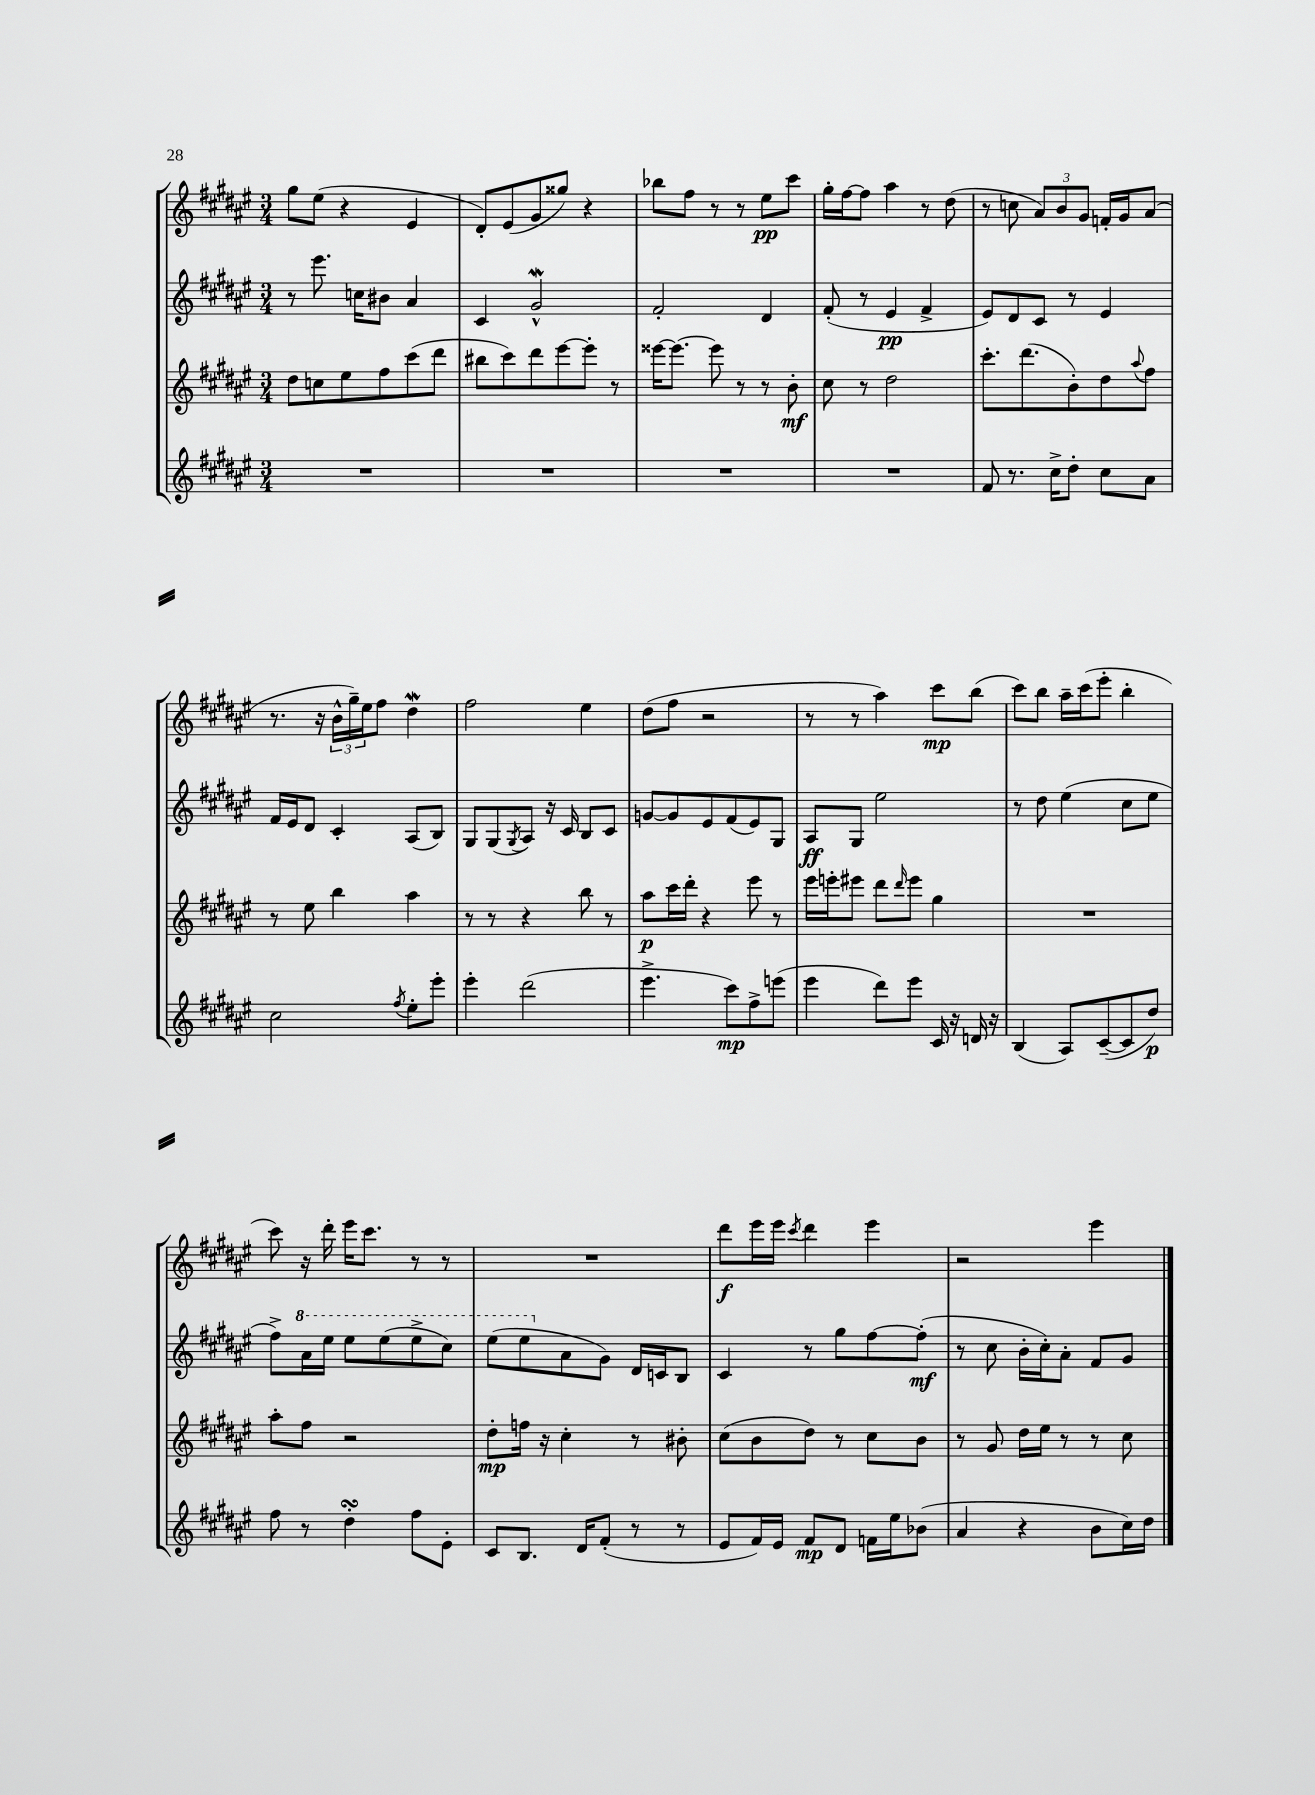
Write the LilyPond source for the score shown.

<<
\new StaffGroup <<
\new Staff = "s0" {
    \clef treble \key fis \major \numericTimeSignature \time 3/4
    gis''8 eis''8( r4 eis'4 |
    dis'8-.) eis'8( gis'8 gisis''8) r4 |
    bes''8 fis''8 r8 r8 eis''8\pp cis'''8 |
    gis''16-. fis''16~ fis''8 ais''4 r8 dis''8( |
    r8 c''8 \tuplet 3/2 { ais'8) b'8 gis'8 } f'16-. gis'16 ais'8( |
    r8. r16 \tuplet 3/2 { b'16-^ gis''16--) eis''16 } fis''8 dis''4\mordent |
    fis''2 eis''4 |
    dis''8( fis''8 r2 |
    r8 r8 ais''4) cis'''8\mp b''8( |
    cis'''8) b''8 ais''16-- cis'''16( eis'''8-. b''4-. |
    cis'''8) r16 dis'''16-. eis'''16 cis'''8. r8 r8 |
    R2. |
    dis'''8\f eis'''16 eis'''16 \acciaccatura { cis'''8 } dis'''4 eis'''4 |
    r2 eis'''4 \bar "|." |
}
\new Staff = "s1" {
    \clef treble \key fis \major \numericTimeSignature \time 3/4
    r8 eis'''8. c''16 bis'8 ais'4 |
    cis'4 gis'2-^\mordent |
    fis'2-. dis'4 |
    fis'8-.( r8 eis'4\pp fis'4-> |
    eis'8) dis'8 cis'8 r8 eis'4 |
    fis'16 eis'16 dis'8 cis'4-. ais8( b8) |
    gis8 gis8( \acciaccatura { gis8 } ais8) r16 cis'16 b8 cis'8 |
    g'8~ g'8 eis'8 fis'8( eis'8) gis8 |
    ais8\ff gis8 eis''2 |
    r8 dis''8 eis''4( cis''8 eis''8 |
    fis''8->) \ottava #1 ais''16 eis'''16 eis'''8 eis'''8( eis'''8-> cis'''8) |
    eis'''8( eis'''8 \ottava #0 ais'8 gis'8) dis'16 c'16 b8 |
    cis'4 r8 gis''8 fis''8~ fis''8-.\mf( |
    r8 cis''8 b'16-. cis''16-.) ais'8-. fis'8 gis'8 \bar "|." |
}
\new Staff = "s2" {
    \clef treble \key fis \major \numericTimeSignature \time 3/4
    dis''8 c''8 eis''8 fis''8 cis'''8( dis'''8 |
    bis''8 cis'''8) dis'''8 eis'''8~ eis'''8-. r8 |
    eisis'''16~ eisis'''8.~ eisis'''8 r8 r8 b'8-.\mf |
    cis''8 r8 dis''2 |
    cis'''8.-. dis'''8.( b'8-.) dis''8 \appoggiatura { ais''8 } fis''8 |
    r8 eis''8 b''4 ais''4 |
    r8 r8 r4 b''8 r8 |
    ais''8\p cis'''16 dis'''16-. r4 eis'''8 r8 |
    eis'''16 e'''16-. eis'''8 dis'''8 \grace { dis'''16 } eis'''8 gis''4 |
    R2. |
    ais''8-. fis''8 r2 |
    dis''8-.\mp f''16 r16 cis''4-. r8 bis'8-. |
    cis''8( b'8 dis''8) r8 cis''8 b'8 |
    r8 gis'8 dis''16 eis''16 r8 r8 cis''8 \bar "|." |
}
\new Staff = "s3" {
    \clef treble \key fis \major \numericTimeSignature \time 3/4
    R2. |
    R2. |
    R2. |
    R2. |
    fis'8 r8. cis''16-> dis''8-. cis''8 ais'8 |
    cis''2 \acciaccatura { fis''8 } eis''8-. eis'''8-. |
    eis'''4-. dis'''2( |
    eis'''4.-> cis'''8\mp) fis''8-> e'''8( |
    eis'''4 dis'''8) eis'''8 cis'16 r16 d'16 r16 |
    b4( ais8) cis'8~--( cis'8 dis''8\p) |
    fis''8 r8 dis''4-.\turn fis''8 eis'8-. |
    cis'8 b8. dis'16 fis'8-.( r8 r8 |
    eis'8 fis'16) eis'16 fis'8\mp dis'8 f'16 eis''16 bes'8( |
    ais'4 r4 b'8 cis''16) dis''16 \bar "|." |
}
>>
>>
\layout { \context { \Score \remove "Bar_number_engraver" } }
